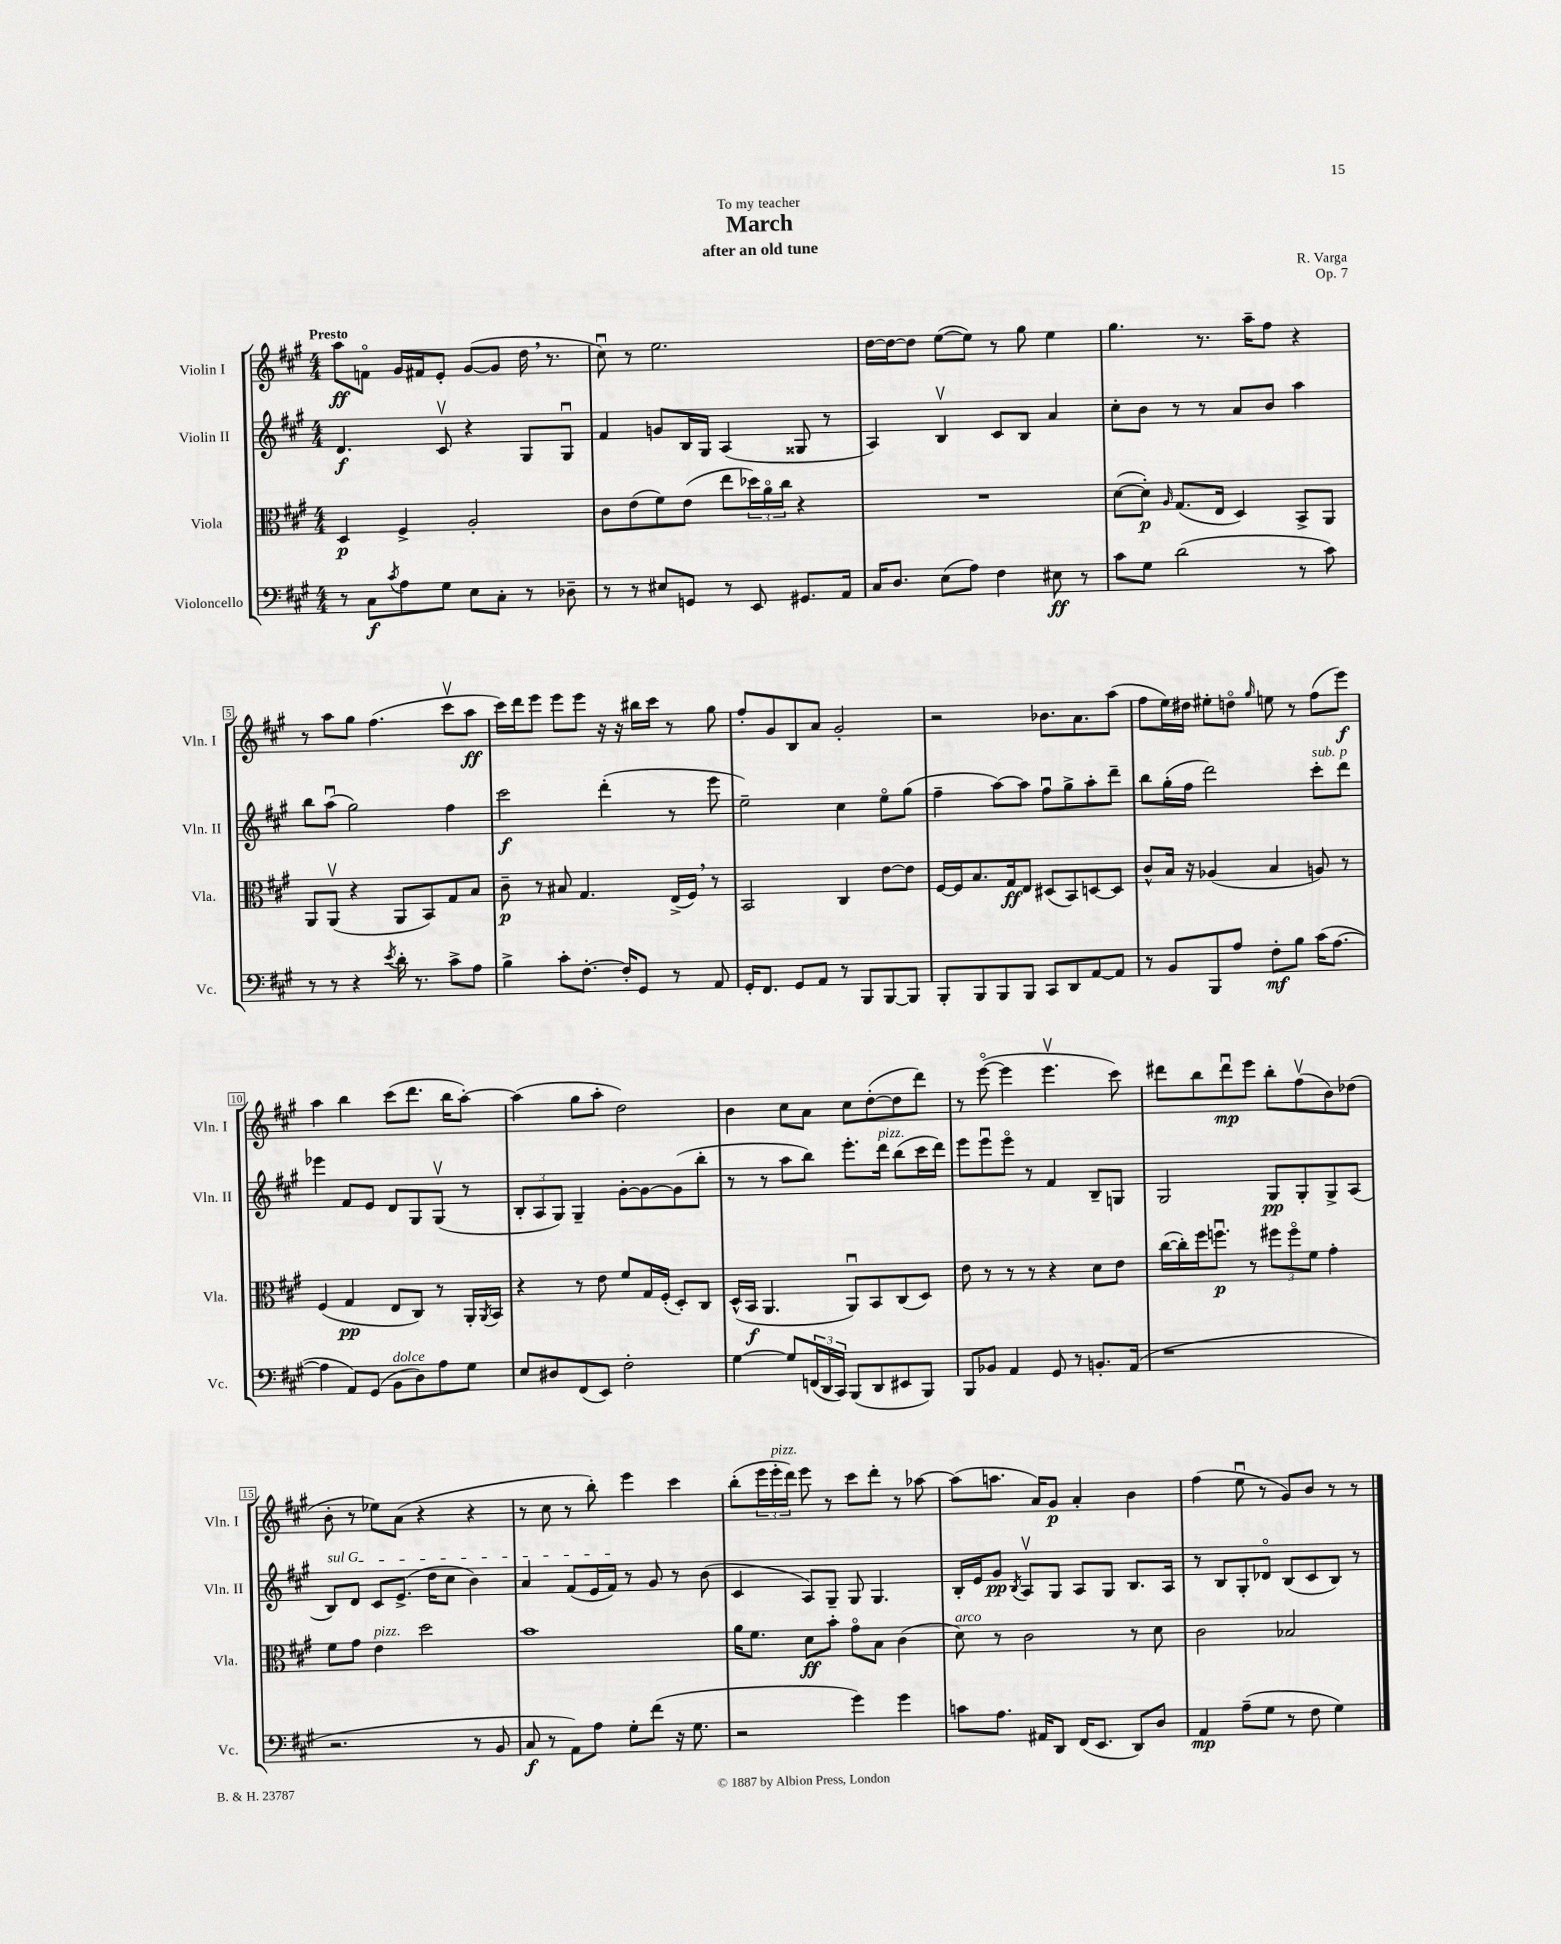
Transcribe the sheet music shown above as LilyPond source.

\header { title = "March" composer = "R. Varga" subtitle = "after an old tune" dedication = "To my teacher" opus = "Op. 7" }
<<
\new StaffGroup <<
\new Staff = "s0" \with { instrumentName = "Violin I" shortInstrumentName = "Vln. I" } {
    \clef treble \key a \major \numericTimeSignature \time 4/4 \tempo "Presto"
    a''8\ff f'8\flageolet gis'16 fis'16 e'8-. gis'8~( gis'8 d''16 \breathe r8. |
    cis''8\downbow) r8 e''2. |
    d''16~ d''16~ d''8 e''8~( e''8) r8 gis''8 e''4 |
    gis''4. r8. a''16-- fis''8 r4 |
    r8 a''8 gis''8 fis''4.( cis'''8\upbow a''8\ff |
    cis'''16) d'''16 e'''8 e'''8 e'''8 r16 r16 bis''16 cis'''16 r8 gis''8 |
    fis''8-. gis'8 b8 a'8 gis'2-. |
    r2 bes'8. a'8. a''8( |
    fis''8 e''16) dis''16 eis''8-. d''8\flageolet \grace { gis''16 } e''8 r8 fis''8( e'''8\f) |
    a''4 b''4 cis'''8( d'''8. b''16 a''8~-.) |
    a''4( gis''8 a''8-. d''2) |
    b'4 cis''8 a'8 cis''8 d''8~-.( d''8 d'''8) |
    r8 e'''8~\flageolet( e'''4 e'''4.\upbow cis'''8) |
    dis'''8 b''8 dis'''8\downbow\mp e'''8 b''8-. fis''8\upbow( b'8) des''8( |
    b'8-. r8 ees''8) a'8( r4 r4 |
    r8 cis''8 r8 b''8-.) e'''4 cis'''4 |
    b''8-.( \tuplet 3/2 { e'''16 e'''16-.^\markup { \italic "pizz." } d'''16) } e'''8 r8 cis'''8 d'''8-. r8 aes''8~ |
    aes''8( a''8. a'16) gis'8\p a'4-. b'4 |
    fis''4( e''8\downbow r8 gis'8) b'8 r8 r8 \bar "|." |
}
\new Staff = "s1" \with { instrumentName = "Violin II" shortInstrumentName = "Vln. II" } {
    \clef treble \key a \major \numericTimeSignature \time 4/4
    d'4.\f cis'8\upbow r4 gis8 gis8\downbow |
    fis'4 g'8 b16 gis16 a4( gisis8 r8 |
    a4) b4\upbow cis'8 b8 a'4 |
    cis''8-. b'8 r8 r8 a'8 b'8 a''4 |
    b''8 a''8\downbow( gis''2) fis''4 |
    cis'''2\f d'''4-.( r8 e'''8 |
    e''2--) cis''4 e''8\flageolet gis''8( |
    fis''4-- a''8~) a''8 fis''8\downbow gis''8-> a''8-. d'''8-- |
    b''8 gis''16-.( fis''16 d'''2) cis'''8-.^\markup { \italic "sub. p" } d'''8 |
    ees'''4 fis'8 e'8 d'8 gis8 gis8\upbow( r8 |
    \tuplet 3/2 { b8-. a8 gis8) } gis4-- gis'8~-. gis'8~ gis'8( b''8-. |
    r8 r8 a''8 b''8) e'''8.-. d'''16^\markup { \italic "pizz." } b''8( cis'''16 d'''16) |
    e'''8 e'''8\downbow e'''8\flageolet r8 fis'4 b8-- g8 |
    gis2 gis8\pp gis8-. gis8-> a8( |
    \once \override TextSpanner.bound-details.left.text = \markup { \italic "sul G" } b8\startTextSpan) d'8 cis'8 e'8.->( d''16 cis''8 b'4) |
    a'4 fis'8( e'16 fis'16\stopTextSpan) r8 gis'8 r8 b'8( |
    cis'4 a8) gis8-- gis8 gis4. |
    b16-. e'16 gis'8\pp \acciaccatura { b8 } a8\upbow gis8 a8 gis8 b8. a16 |
    r8 b8 gis8-. des'8\flageolet b8( cis'8 b8) r8 \bar "|." |
}
\new Staff = "s2" \with { instrumentName = "Viola" shortInstrumentName = "Vla." } {
    \clef alto \key a \major \numericTimeSignature \time 4/4
    d4\p fis4-> a2-. |
    cis'8 e'8( fis'8) e'8( e''8 \tuplet 3/2 { des''16) a'16\flageolet cis''16 } r4 |
    R1 |
    d'8~( d'8-.\p) \grace { a16 } gis8.( e16 d4) b,8-> a,8 |
    a,8 a,8\upbow( r4 a,8 b,8) gis8 b8 |
    cis'8--\p r8 bis8 gis4. e16->( fis16) \breathe r8 |
    b,2 cis4 e'8~ e'8 |
    fis16~ fis16 b8. gis16\ff e8 dis8( b,8) d8~ d8 |
    cis'8-^ b16 r16 aes4( b4 a8) r8 |
    fis4( gis4\pp e8 cis8) r8 a,16-. \acciaccatura { a,8 } b,16 |
    r4 r8 e'8 fis'8 gis16 fis16-.( d8-.) cis8 |
    d16-^( b,16\f a,4. a,8\downbow) b,8 cis8( d8) |
    e'8 r8 r8 r8 r4 d'8 e'8 |
    cis''16~( cis''16-.) fis''16 f''8.\downbow\p r8 \tuplet 3/2 { fis''8 fis''8\flageolet fis'8 } gis'4-. |
    fis'8 gis'8 e'4^\markup { \italic "pizz." } d''2 |
    b'1 |
    a'16 fis'8. d'8\ff b'8-. gis'8\flageolet b8 cis'4( |
    d'8^\markup { \italic "arco" }) r8 cis'2 r8 d'8 |
    cis'2 bes2 \bar "|." |
}
\new Staff = "s3" \with { instrumentName = "Violoncello" shortInstrumentName = "Vc." } {
    \clef bass \key a \major \numericTimeSignature \time 4/4
    r8 cis8\f \acciaccatura { cis'8 } a8 gis8 e8 cis8-. r8 des8-- |
    r8 r8 eis8 g,8 r8 e,8 gis,8. a,16 |
    cis16 d8. e8( a8) fis4 eis8\ff r8 |
    cis'8 gis8 d'2( r8 cis'8) |
    r8 r8 r4 \acciaccatura { e'8 } d'16-. r8. cis'8-> a8 |
    b4-> cis'8-. fis8.~-. fis16-. gis,8 r8 a,8 |
    gis,16-. fis,8. gis,8 a,8 r8 b,,8 b,,8~ b,,8 |
    b,,8-. b,,8 b,,8 b,,8 cis,8 d,8 a,8~ a,8 |
    r8 b,8 b,,8 a8 fis8-.\mf b8 cis'16( a8.~ |
    a4 a,8) gis,8( b,8^\markup { \italic "dolce" } d8) a8 gis8 |
    e8 dis8 fis,8( e,8) fis2-. |
    gis4~ gis8 \tuplet 3/2 { f,16( d,16 cis,16) } b,,8( d,8 eis,8 b,,8) |
    b,,8 bes,8 a,4 gis,8 r8 b,8.-. a,16( |
    r1 |
    r2. r8 b,8 |
    cis8\f r8 a,8) a8 gis8-. fis'8( r16 gis8. |
    r2 gis'4) gis'4 |
    c'8 a8. ais,16 d,8 fis,16( e,8. d,8) d8 |
    a,4\mp a8--( gis8 r8 fis8 gis4) \bar "|." |
}
>>
>>
\layout { \context { \Score \override BarNumber.stencil = #(make-stencil-boxer 0.1 0.3 ly:text-interface::print) } }
